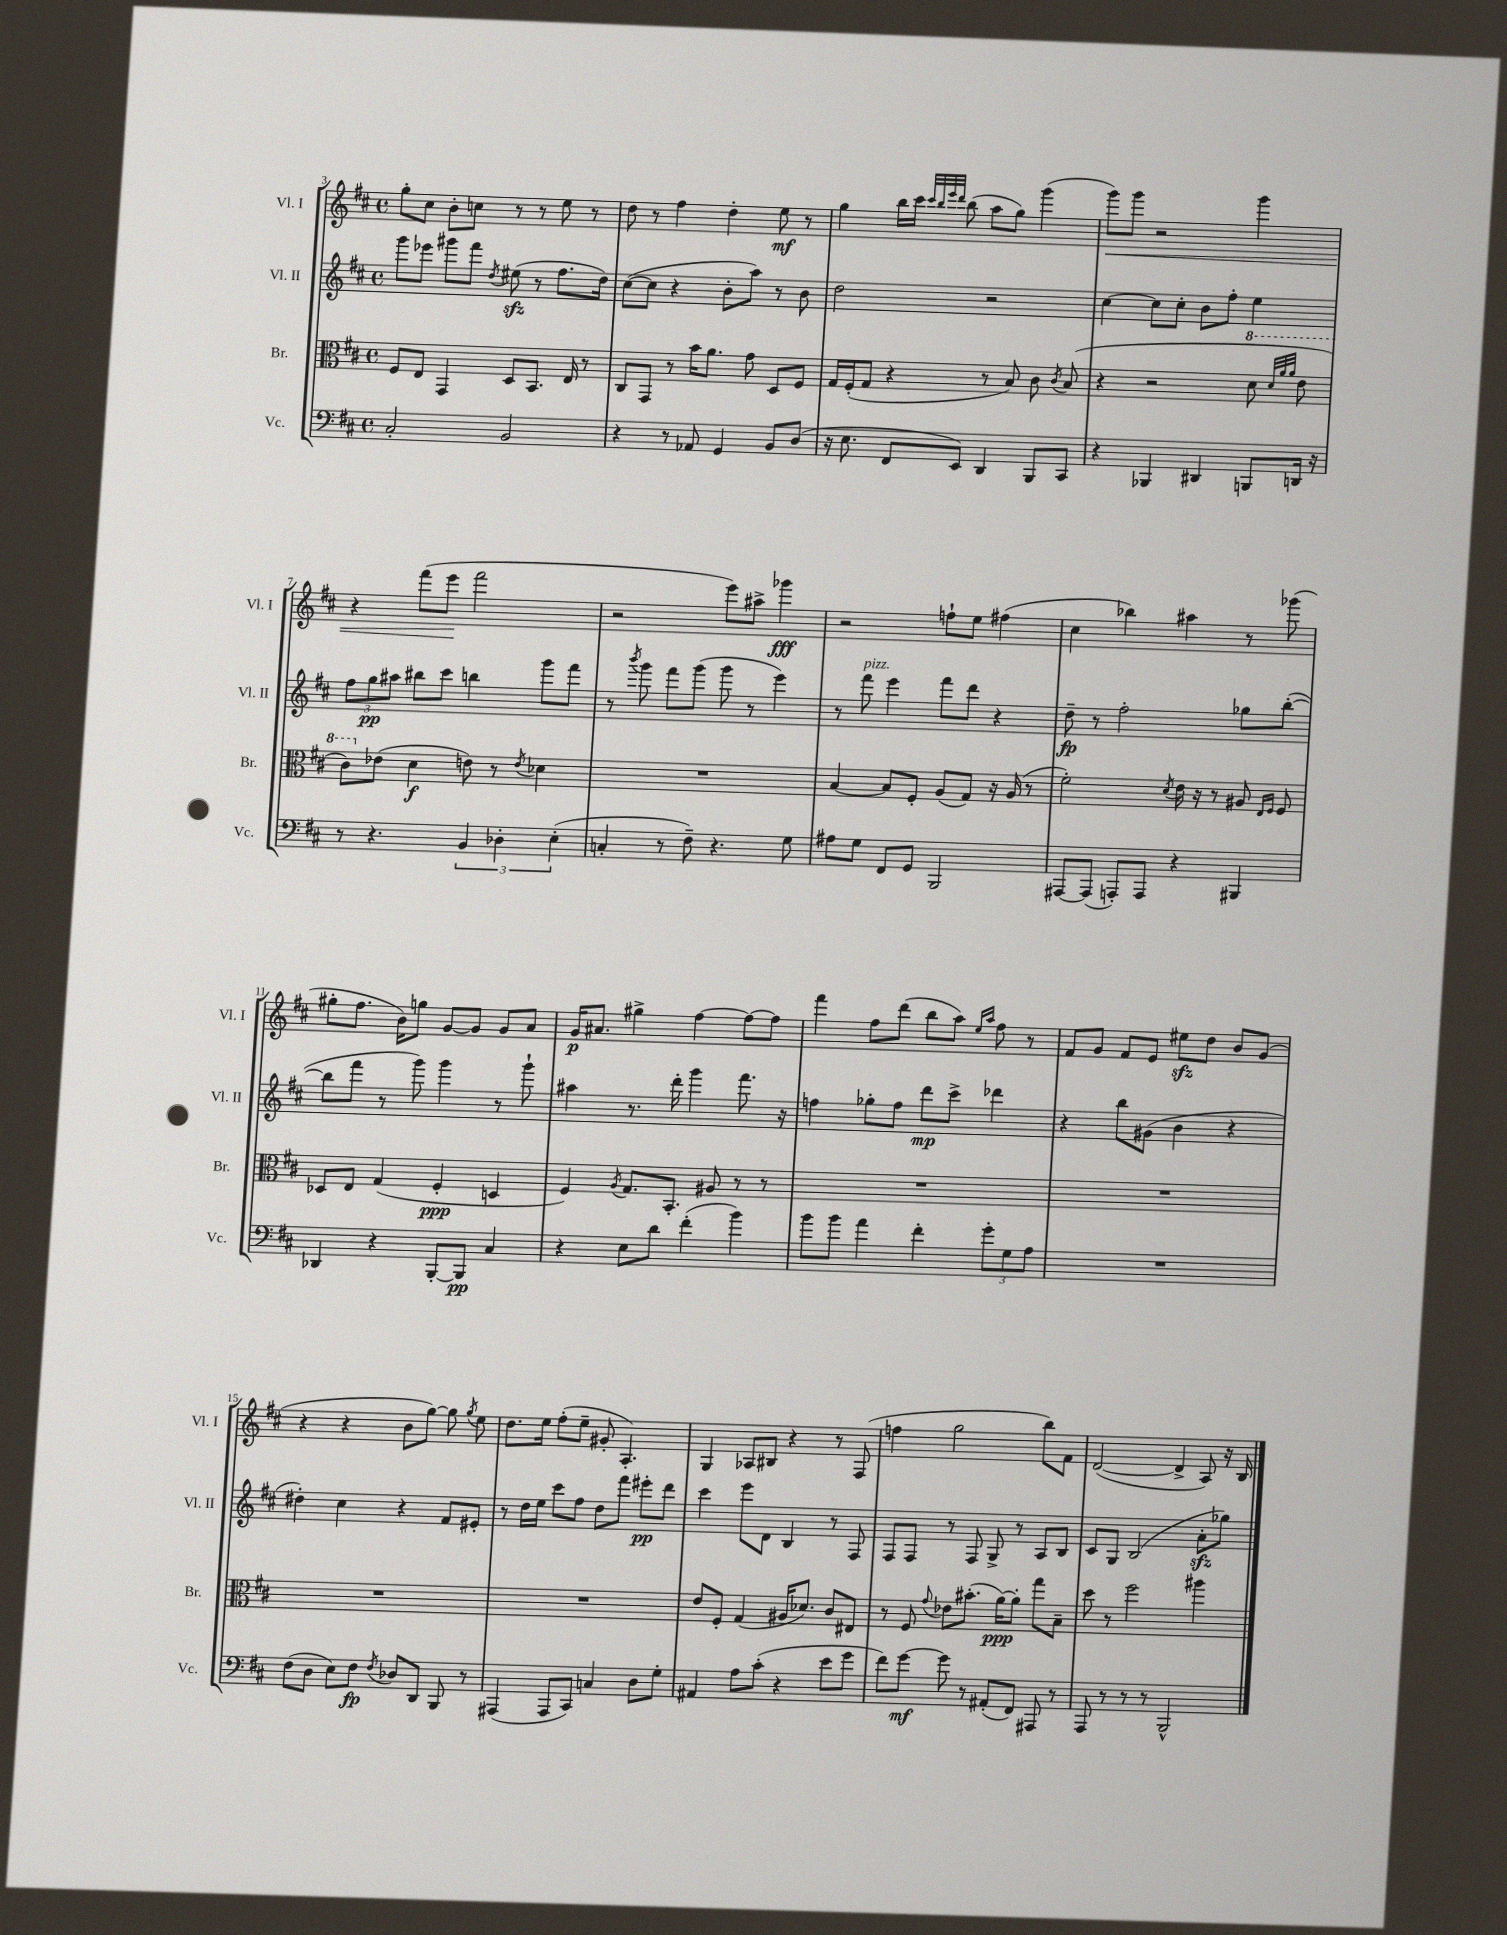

**kern	**kern	**kern	**kern
*staff4	*staff3	*staff2	*staff1
*clefF4	*clefC3	*clefG2	*clefG2
*k[f#c#]	*k[f#c#]	*k[f#c#]	*k[f#c#]
*M4/4	*M4/4	*M4/4	*M4/4
*met(c)	*met(c)	*met(c)	*met(c)
2C#'/	8F#/L	8ggg\L	8gg'\L
.	8E/J	8eee-\J	8cc#\J
.	4GG/	8ggg#\L	8b'\L
.	.	8fff#\J	8cc\J
.	.	8qdd/	.
2BB/	8D/L	(8ee#\	8r
.	8.BB/J	8r	8r
.	.	8.ff#\L	8ee\
.	16E/	.	.
.	8r	.	8r
.	.	16dd\Jk)	.
=	=	=	=
4r	8C#/L	([8cc#\L	8dd\
.	8GG/J	8cc#\]J	8r
8r	8r	4r	4ff#\
8AA-/	16b\LK	.	.
.	8.a\J	.	.
4GG/	.	8b'\L	4dd'\
.	8g\	8aa\J)	.
8BB/L	8D/L	8r	8ee\
(8D/J	8F#/J	8b\	8r
=	=	=	=
16r	16G/LL	2dd\	4gg\
8.E\	(16F#'/J	.	.
.	8G/J	.	.
8FF#/L	4r	.	16bb\LL
.	.	.	16ccc#\JJ
.	.	.	32qqccc#/LLL
.	.	.	32qqbb/
.	.	.	32qqeee/
.	.	.	32qqddd/JJJ
8EE/J)	.	.	(8bb\
4DD/	8r	2r	8aa\L
.	8B/)	.	8gg\J)
8BBB/L	8c#\	.	(4ggg\
.	8qc#/	.	.
8CC#/J	(8B/	.	.
=	=	=	=
4r	4r	[4cc#\	8ggg\L)
.	.	.	8ggg\J
4BBB-/	2r	8cc#\]L	2r
.	.	8cc#'\J	.
4DD#/	.	8b\L	.
.	.	8ff#'\J	.
8BBB/L	8dd\	4ee\	4ggg\
.	32qqdd/LLL	.	.
.	32qqaa/	.	.
.	32qqaa/JJJ	.	.
16DD/Jk	8ee\	.	.
16r	.	.	.
=	=	=	=
8r	8cc#\L)	12ff#\L	4r
.	.	12gg\	.
4.r	(8e-\J	.	.
.	.	12aa#\J	.
.	4d\	8bb#\L	(8fff#\L
.	.	8ccc#\J	8eee\J
6BB/	8e\)	4bb\	2fff#\
.	8r	.	.
6D-'\	.	.	.
.	8qe/	.	.
.	4d-\	8ggg\L	.
(6E'\	.	.	.
.	.	8fff#\J	.
=	=	=	=
4C'/	1r	8r	2r
.	.	8qbbb/	.
.	.	8ggg\	.
8r	.	8fff#\L	.
8F#~\)	.	(8ggg\J	.
4.r	.	8ggg\	8eee\L)
.	.	8r	8aa#^\J
.	.	4eee\)	4ggg-\
8G\	.	.	.
=	=	=	=
8A#\L	[4B/	8r	2r
8G\J	.	8fff#\	.
8FF#/L	8B/]L	4eee\	.
8GG/J	8F#'/J	.	.
2BBB/	(8A/L	8fff#\L	8ff`\L
.	8G/J)	8ddd\J	8ee\J
.	16r	4r	(4ff#\
.	(16A/	.	.
.	8r	.	.
=	=	=	=
[8AAA#/L	2f#'\)	8dd~\	4cc#\
(8AAA#/]J	.	8r	.
8AAA'/L)	.	2ff#'\	4bb-\)
8AAA/J	.	.	.
.	8qd/	.	.
4r	16e\	.	4aa#\
.	16r	.	.
.	8r	.	.
4BBB#/	8A#/	8gg-\L	8r
.	16qqE/LL	.	.
.	16qqF#/JJ	.	.
.	8F#/	([8bb'\J	(8ggg-\
=	=	=	=
4DD-/	8D-/L	8bb\]L	8gg#'\L
.	8E/J	8fff#\J	8.ff#\J
4r	(4G/	8r	.
.	.	.	16b\LK)
.	.	8ggg\)	8gg\J
[8BBB'/L	4F#'/	4ggg\	[8g/L
8BBB/]J	.	.	8g/]J
4C#/	4D/	8r	8g/L
.	.	8ggg`\	8a/J
=	=	=	=
4r	4F#/)	4aa#\	16g/LK
.	.	.	8.a#/J
.	8qA/	.	.
8E\L	8.G/L	8.r	4gg#^\
8d\J	.	.	.
.	8.BB'/J	16ddd'\	.
(4f#'\	.	4ggg\	[4ff#\
.	8A#/	.	.
4b\)	8r	8.fff#\	8ff#\_L
.	8r	.	8ff#\]J
.	.	16r	.
=	=	=	=
8b\L	1r	4ff\	4fff#\
8b\J	.	.	.
4a\	.	8gg-'\L	8ff#\L
.	.	8ff\J	(8ddd\J
4f#'\	.	8ddd\L	8bb\L
.	.	8ccc#^\J	8aa\J)
.	.	.	16qqee/LL
.	.	.	16qqaa/JJ
12g'\L	.	4ddd-\	8ff#\
12G\	.	.	.
.	.	.	8r
12A\J	.	.	.
=	=	=	=
1r	1r	4r	8f#/L
.	.	.	8g/J
.	.	8bb\L	8f#/L
.	.	(8g#\J	8e/J
.	.	4b\	8ee#\L
.	.	.	8dd\J
.	.	4r	8b/L
.	.	.	(8g/J
=	=	=	=
(8F#\L	1r	4dd#'\)	4r
8D\J	.	.	.
8E\L)	.	4cc#\	4r
8F#\J	.	.	.
8qF#/	.	.	.
8D-/L	.	4r	8b\L
8DD/J	.	.	[8gg\J)
8BBB/	.	8f#/L	8gg\]
.	.	.	8qgg/
8r	.	8e#'/J	8ee\
=	=	=	=
(4AAA#/	1r	8r	8.dd\L
.	.	16dd\LL	.
.	.	16ee\JJ	16ee\Jk
8AAA#/L	.	8ccc#\L	(8ff#'\L
8CC#/J)	.	8ff#\J	8ee~\J
4C/	.	8dd\L	8g#'/
.	.	8fff#\J	4.A'/)
8D\L	.	8eee#'\L	.
8G'\J	.	8ddd\J	.
=	=	=	=
4AA#/	8e/L	4ccc#\	4G/
.	8F#'/J	.	.
8A\L	(4G/	8eee\L	8A-/L
(8c#'\J	.	8d\J	8B#/J
4r	16A#/LK	4B/	4r
.	8.d-/J)	.	.
8e\L	8c#/L	8r	8r
8g\J	8E#/J	8F#/	(8F#/
=	=	=	=
8f#\L)	8r	8F#/L	4ff\
[8g\J	8F#/	8F#/J	.
.	8qqg/	.	.
8g\]	8e-\L	8r	2gg\
8r	(8.b#'\J	8F#/	.
(8AA#'/L	.	8G^/	.
.	[16a\LK)	.	.
8FF#/J)	8a'\]J	8r	.
8AAA#/	8gg\L	8A/L	8bb\L)
8r	8B~\J	8B/J	8f#\J
=	=	=	=
8AAA/	8dd\	8c#/L	([2d/
8r	8r	8G/J	.
8r	2ff#\	(2B/	.
8r	.	.	.
2BBB^^/	.	.	4d^/]
.	4aa#\	8a'\L	8A/)
.	.	8gg-\J)	16r
.	.	.	16B/
==	==	==	==
*-	*-	*-	*-
